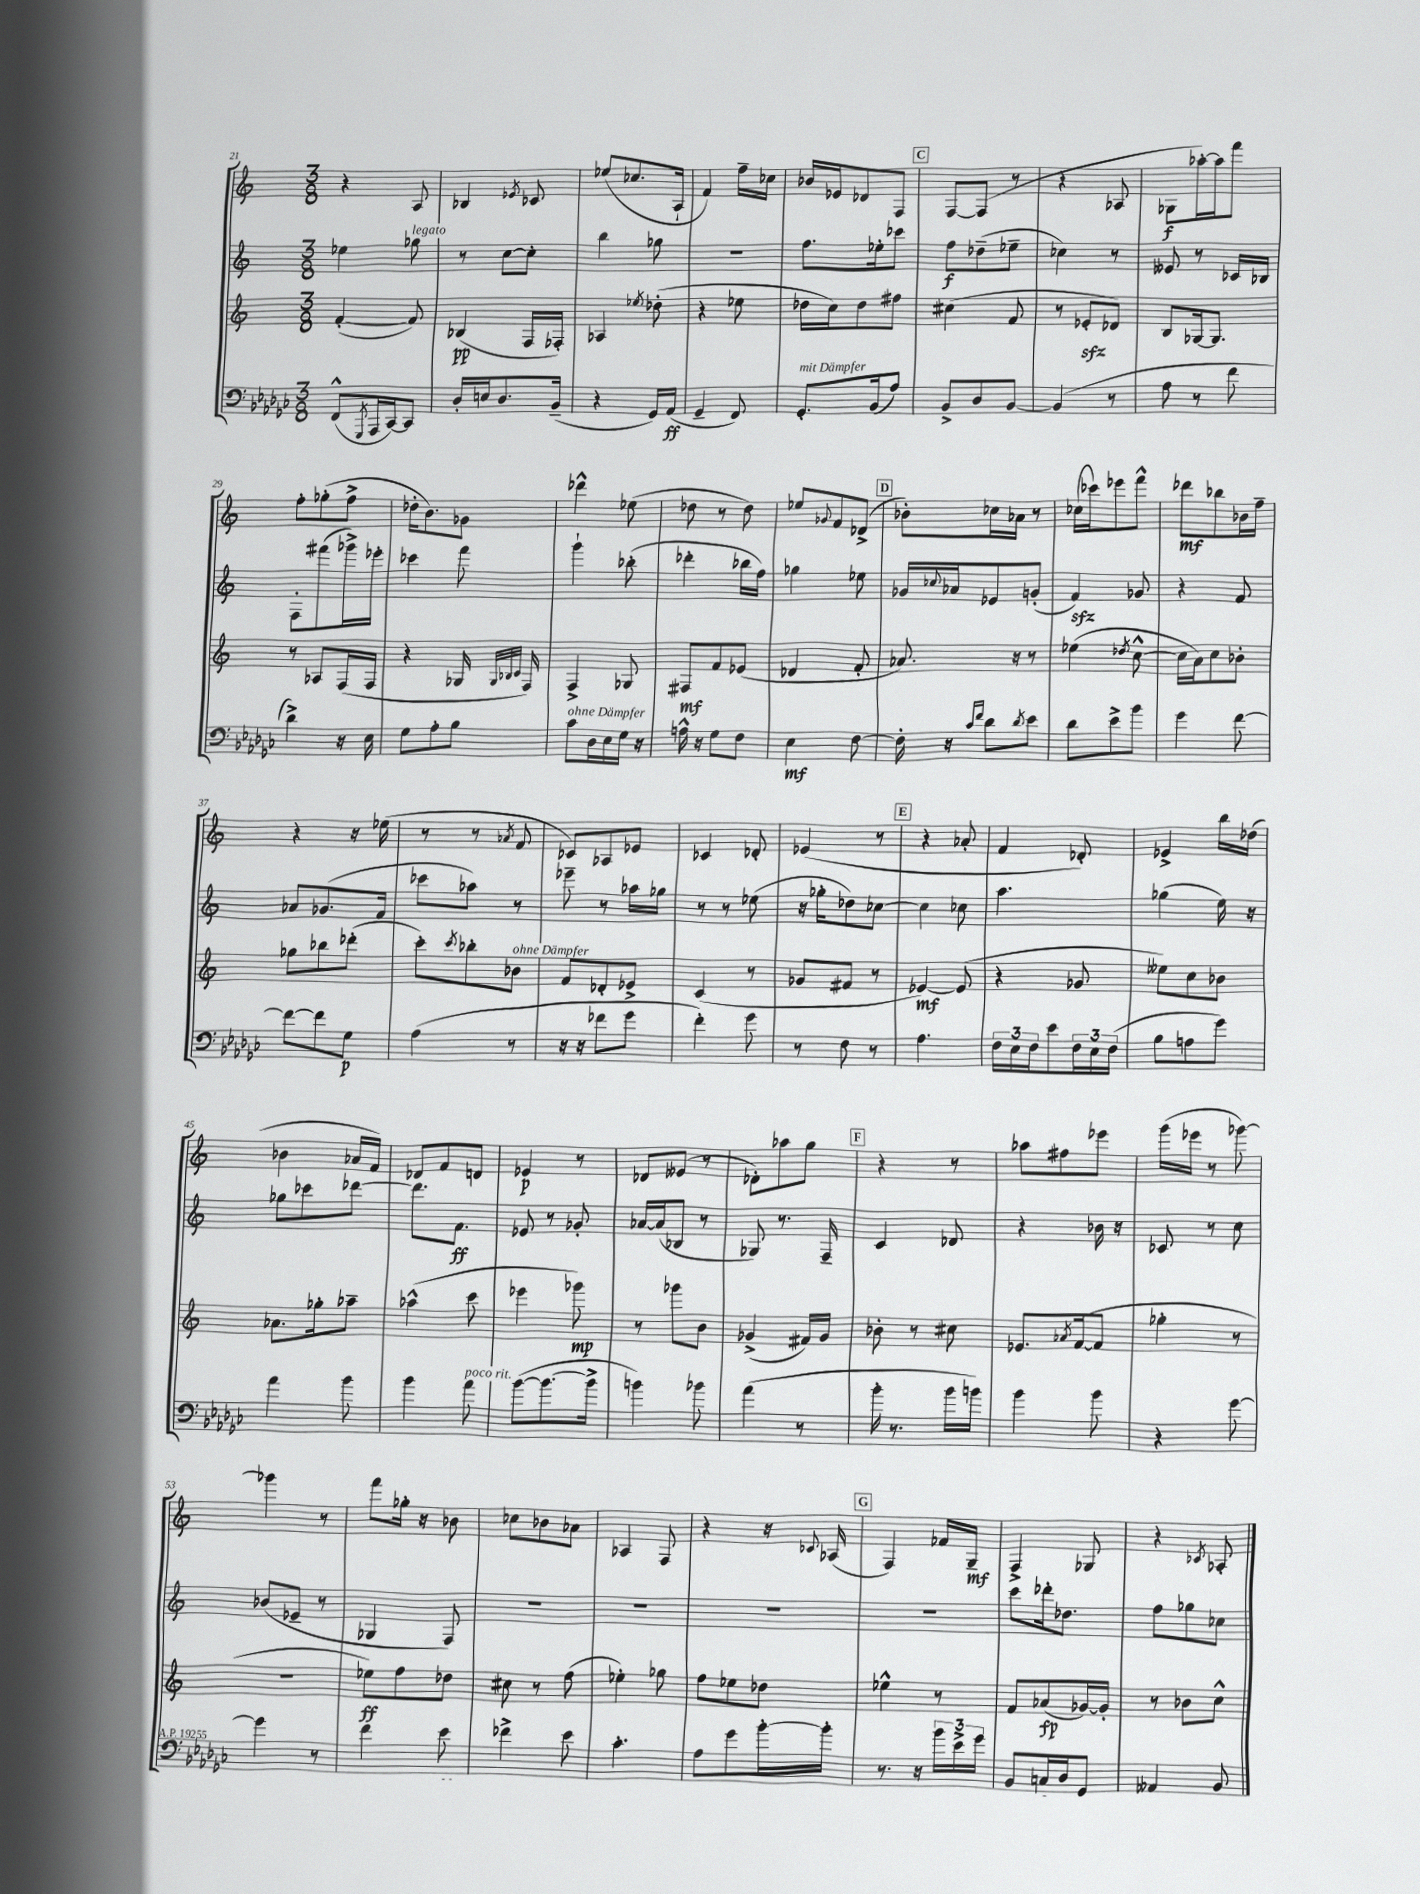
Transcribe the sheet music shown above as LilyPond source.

<<
\new StaffGroup <<
\new Staff = "s0" {
    \clef treble \key c \major \numericTimeSignature \time 3/8
    r4 a8 |
    bes4 \acciaccatura { ees'8 } ces'8 |
    ees''8( ces''8. a16-! |
    f'4) f''16-- ces''16 |
    bes'16 ees'16 des'8 f8 |
    \mark \markup { \box "C" } f8~ f8( r8 |
    r4 aes8 |
    ges8\f aes''16~-.) aes''16 f'''8 |
    f''8-. ges''8-.( f''8-> |
    des''16-. b'8.) ges'8 |
    des'''4-^ ees''8( |
    des''8 r8 des''8) |
    ees''8 \appoggiatura { ges'8 } f'8 des'8->( |
    \mark \markup { \box "D" } bes'8-.) ces''16 aes'16 r8 |
    ces''16( ces'''16) ees'''8 f'''8-^ |
    des'''8\mf bes''8 bes'16 f''16-- |
    r4 r16 ees''16( |
    r8 r8 \acciaccatura { aes'8 } f'8 |
    ces'8) aes8 ees'8 |
    ces'4 des'8-. |
    ees'4( r8 |
    \mark \markup { \box "E" } r4 aes'8-. |
    f'4 des'8-.) |
    ees'4-> b''16 des''16( |
    bes'4 aes'16 f'16) |
    des'8 f'8 d'8 |
    ees'4\p r8 |
    des'8 eeses'8( r8 |
    des'8-.) aes''8 g''8 |
    \mark \markup { \box "F" } r4 r8 |
    aes''8 fis''8 ees'''8 |
    g'''16( ees'''16 r8 ges'''8~) |
    ges'''4 r8 |
    f'''8 ges''16-. r16 bes'8 |
    ces''8 bes'8 aes'8 |
    aes4 f8 |
    r4 r16 \appoggiatura { ces'8 } aes16( |
    \mark \markup { \box "G" } f4) fes'16 g16--\mf |
    f4-> ges8 |
    r4 \acciaccatura { ces'8 } aes8-. \bar "|." |
}
\new Staff = "s1" {
    \clef treble \key c \major \numericTimeSignature \time 3/8
    ees''4 ges''8^\markup { \italic "legato" } |
    r8 c''8~ c''8-. |
    b''4 ges''8 |
    R4. |
    f''8. ees''16-. ces'''8 |
    \mark \markup { \box "C" } f''8\f des''8--( ees''8-- |
    ces''4) r8 |
    eeses'8 r8 ces'16 bes16 |
    f8-. fis'''8( ges'''16->) ees'''16-. |
    ces'''4 f'''8 |
    g'''4-! bes''8-.( |
    des'''4-. bes''16 f''16) |
    ges''4 ees''8 |
    \mark \markup { \box "D" } ges'16 \appoggiatura { ces''8 } aes'16 ees'8 g'8-.( |
    f'4\sfz) ges'8 |
    r4 f'8 |
    aes'8 ges'8.( f'16 |
    ces'''8 aes''8) r8 |
    ees'''8-- r8 aes''16 ges''16 |
    r8 r8 ees''8( |
    r16 ges''16-. des''8) ces''8~ |
    \mark \markup { \box "E" } ces''4 ces''8 |
    a''4. |
    ges''4( e''16) r16 |
    ges''8 ces'''8 des'''8~ |
    des'''8. f'8.\ff |
    ees'8 r8 ges'8-. |
    aes'16~ aes'16( bes8 r8 |
    ges8) r8. f16-- |
    \mark \markup { \box "F" } c'4 des'8 |
    r4 bes'16 r16 |
    ces'8 r8 c''8 |
    bes'8( ees'8-- r8 |
    ges4 f8) |
    R4. |
    R4. |
    R4. |
    \mark \markup { \box "G" } R4. |
    c'''8 des'''16-. des''8. |
    f''8 ges''8 ces''8 \bar "|." |
}
\new Staff = "s2" {
    \clef treble \key c \major \numericTimeSignature \time 3/8
    f'4~-.( f'8) |
    bes4\pp( f16 fes16-.) |
    aes4 \acciaccatura { ees''8 } des''8-.( |
    r4 ees''8 |
    des''16 c''16) des''8 fis''8 |
    \mark \markup { \box "C" } cis''4( f'8 |
    r8 ees'8-.\sfz des'8) |
    b8 ges16~ ges8. |
    r8 aes8 f16( f16 |
    r4 ges16 \grace { ges32 bes32 c'32 } f16) |
    f4-> ges8 |
    fis8\mf f'8 ees'8( |
    des'4 f'8-. |
    \mark \markup { \box "D" } aes'8.) r16 r8 |
    ees''4( \acciaccatura { des''8 } c''8~-^ |
    c''16 a'16) c''8 bes'8-. |
    ges''8 bes''8 des'''8-.( |
    c'''8-.) \acciaccatura { c'''8 } bes''8-. bes'8^\markup { \italic "ohne Dämpfer" } |
    f'8 des'8-. ees'8-> |
    c'4( r8 |
    ges'8 fis'8 r8 |
    \mark \markup { \box "E" } ees'4~\mf) ees'8( |
    r4 ges'8 |
    eeses''8) c''8 bes'8 |
    aes'8. ges''16-. aes''8-- |
    aes''4-^( c'''8 |
    ees'''4 ges'''8\mp) |
    r8 ges'''8 b'8 |
    ges'4->( fis'16) ges'16 |
    \mark \markup { \box "F" } bes'8-. r8 cis''8 |
    ees'8. \acciaccatura { aes'8 } f'16~( f'8 |
    ges''4-. r8 |
    R4. |
    ees''8\ff) f''8 des''8 |
    cis''8 r8 f''8( |
    ees''4-.) ges''8 |
    f''8 ees''8 des''8 |
    \mark \markup { \box "G" } ees''4-^ r8 |
    f'8 aes'8\fp( ges'16~) ges'16-. |
    r8 bes'8 c''8-^ \bar "|." |
}
\new Staff = "s3" {
    \clef bass \key ges \major \numericTimeSignature \time 3/8
    f,8-^( \acciaccatura { ges,,8 } aes,,16 ces,16~) ces,8 |
    des16-. e16 des8. bes,16--( |
    r4 ges,16) aes,16\ff( |
    ges,4-- f,8) |
    ges,8.-.^\markup { \italic "mit Dämpfer" } bes,16( aes8) |
    \mark \markup { \box "C" } bes,8-> des8 bes,8~ |
    bes,4( r8 |
    aes8 r8 f'8 |
    des'4->) r16 ees16 |
    ges8 aes8-. bes8 |
    ces'8^\markup { \italic "ohne Dämpfer" } des16 ees16 ges16 r16 |
    a16-^ r16 ges8 f8 |
    ees4\mf f8~ |
    \mark \markup { \box "D" } f16-. r16 \grace { ces'16 f'16 } des'8 \acciaccatura { des'8 } ees'8 |
    des'8 ees'8-> bes'8 |
    ges'4 f'8~ |
    f'8~ f'8 ges8\p |
    aes4( r8 |
    r16 r16 fes'8 ges'8 |
    f'4-.) ges'8 |
    r8 f8 r8 |
    \mark \markup { \box "E" } aes4. |
    \tuplet 3/2 { f16 ees16 f16 } ees'8 \tuplet 3/2 { f16 ees16 f16( } |
    bes8 a8 ges'8) |
    aes'4 bes'8 |
    bes'4 aes'8^\markup { \italic "poco rit." } |
    bes'8~( bes'8.~ bes'16-> |
    b'4) bes'8 |
    aes'4( r8 |
    \mark \markup { \box "F" } bes'16-. r8. bes'16 b'16) |
    bes'4 bes'8 |
    r4 ges'8~ |
    ges'4 r8 |
    f'4 ees'8\ff |
    fes'4-> ees'8 |
    ces'4.-. |
    aes8 ges'8 bes'16~-. bes'16-. |
    \mark \markup { \box "G" } r8. r16 \tuplet 3/2 { bes'16 ees'16-> ges'16 } |
    bes,8 c16\f des16 ges,8 |
    aeses,4 bes,8 \bar "|." |
}
>>
>>
\layout { \context { \Score currentBarNumber = #21 } }
